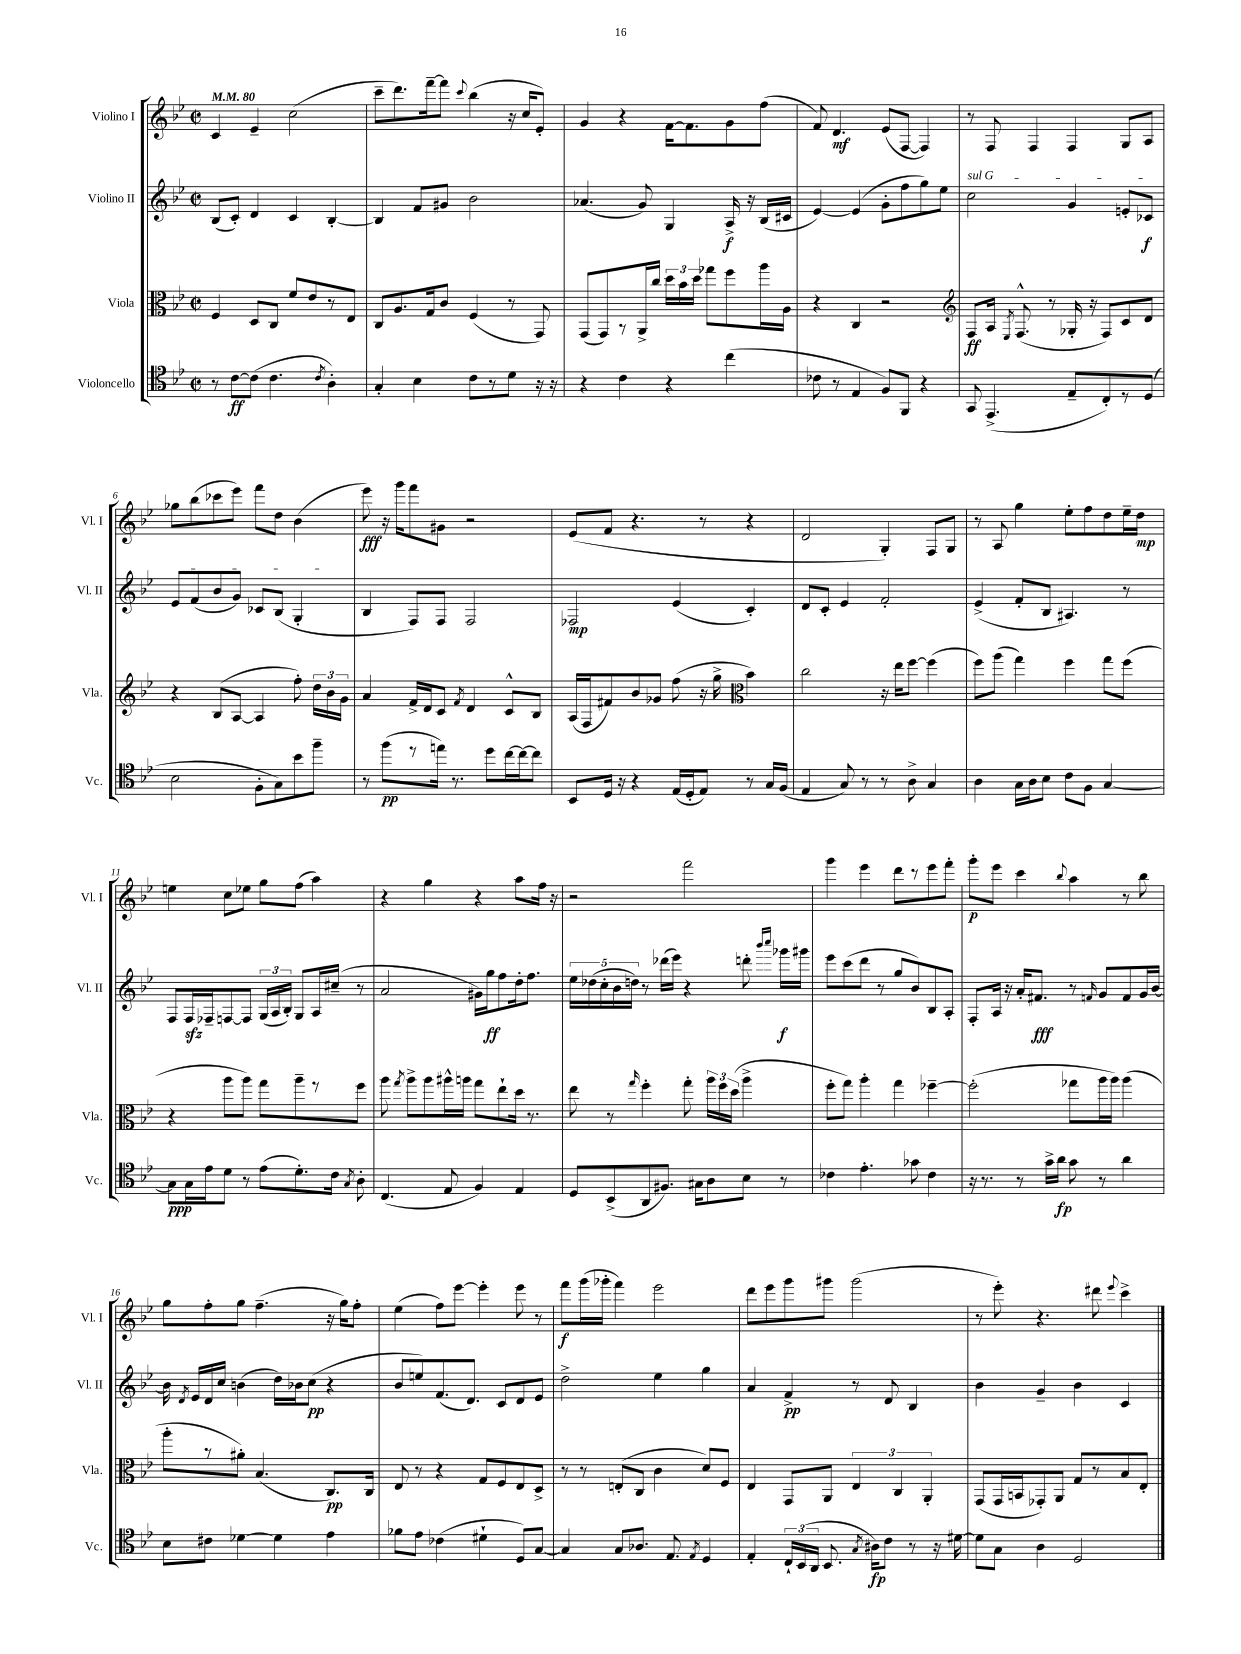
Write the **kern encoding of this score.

**kern	**dynam	**kern	**dynam	**kern	**dynam	**kern	**dynam
*part4	*part4	*part3	*part3	*part2	*part2	*part1	*part1
*staff4	*staff4	*staff3	*staff3	*staff2	*staff2	*staff1	*staff1
*I"Violoncello	*	*I"Viola	*	*I"Violino II	*	*I"Violino I	*
*I'Vc.	*	*I'Vla.	*	*I'Vl. II	*	*I'Vl. I	*
*clefC4	*	*clefC3	*	*clefG2	*	*clefG2	*
*k[b-e-]	*	*k[b-e-]	*	*k[b-e-]	*	*k[b-e-]	*
*M2/2	*	*M2/2	*	*M2/2	*	*M2/2	*
*met(c|)	*	*met(c|)	*	*met(c|)	*	*met(c|)	*
*MM80	*	*MM80	*	*MM80	*	*MM80	*
=1	=1	=1	=1	=1	=1	=1	=1
8r	.	4F/	.	(8B-/L	.	4c/	.
[8c\L	ff	.	.	8c'/J)	.	.	.
(8c\J]	.	8D/L	.	4d/	.	4e-~/	.
4.c\	.	8C/J	.	.	.	.	.
.	.	8f/L	.	4c/	.	(2cc\	.
.	.	8e-/	.	.	.	.	.
8qc/	.	.	.	.	.	.	.
4A'\)	.	8r	.	[4B-'/	.	.	.
.	.	8E-/J	.	.	.	.	.
=2	=2	=2	=2	=2	=2	=2	=2
4G'/	.	8C/L	.	4B-/]	.	8ccc~\L	.
.	.	8.A/	.	.	.	8.ddd\)	.
4B-\	.	.	.	8f/L	.	.	.
.	.	16G/k	.	.	.	[16fff~\k	.
.	.	8c/J	.	8g#X/J	.	8fff\J]	.
.	.	.	.	.	.	8qqccc/	.
8c\L	.	(4F/	.	2b-\	.	(4bb-\	.
8r	.	.	.	.	.	.	.
8d\J	.	8r	.	.	.	16r	.
.	.	.	.	.	.	16cc/KL	.
16r	.	8GG/)	.	.	.	8e-'/J)	.
16r	.	.	.	.	.	.	.
=3	=3	=3	=3	=3	=3	=3	=3
4r	.	(8GG/L	.	(4.a-X/	.	4g/	.
.	.	8GG/)	.	.	.	.	.
4c\	.	8r	.	.	.	4r	.
.	.	16AA^/L	.	8g/)	.	.	.
.	.	16cc/JJ	.	.	.	.	.
4r	.	24dd\LL	.	4G/	.	[16f\KL	.
.	.	24b-\	.	.	.	.	.
.	.	.	.	.	.	8.f\]	.
.	.	24dd\JJ	.	.	.	.	.
.	.	8gg-X\L	.	.	.	.	.
(4cc\	.	8ff\	.	16A^/	f	8g\	.
.	.	.	.	16r	.	.	.
.	.	16aa\L	.	(16B-/LL	.	(8ff\J	.
.	.	16A\JJ	.	16c#X/JJ	.	.	.
=4	=4	=4	=4	=4	=4	=4	=4
8c-X\	.	4r	.	[4e-/)	.	8f/)	.
8r	.	.	.	.	.	4.d/	mf
4E-/	.	4C/	.	(4e-/]	.	.	.
8F/L)	.	2r	.	8g'\L	.	(8e-/L	.
8FF/J	.	.	.	8ff\	.	[8F/J	.
4r	.	.	.	8gg\)	.	4F/])	.
.	.	.	.	8ee-\J	.	.	.
=5	=5	=5	=5	=5	=5	=5	=5
*	*	*clefG2	*	*	*	*	*
!	!	!	!	!LO:TX:a:i:t=sul G	!	!	!
8GG/	.	8F/L	ff	2cc\	.	8r	.
(4.EE-^/	.	16A/Jk	.	.	.	8F/	.
.	.	8qE-/	.	.	.	.	.
.	.	(8.F^^/	.	.	.	.	.
.	.	.	.	.	.	4F/	.
.	.	8r	.	.	.	.	.
8E-~/L	.	16G-X'/	.	4g/	.	4F/	.
.	.	16r	.	.	.	.	.
8C'/)	.	8F/L)	.	.	.	.	.
8r	.	8c/	.	8en'/L	.	8G/L	.
(8D/J	.	8d/J	.	8c-X/J	f	8A/J	.
!!LO:LB:g=z
=6	=6	=6	=6	=6	=6	=6	=6
2B-\	.	4r	.	8e-/L	.	8gg-X\L	.
.	.	.	.	(8f/	.	(8bb-\	.
.	.	(8B-/L	.	8b-/	.	8ccc-X\	.
.	.	[8A/J	.	8g/J)	.	8eee-\J)	.
8F'\L	.	4A/]	.	8c-X/L	.	8fff\L	.
8G\)	.	.	.	(8B-/J	.	8dd\J	.
8b-\	.	8ff'\)	.	4G'/	.	(4b-\	.
8ff~\J	.	24dd\LL	.	.	.	.	.
.	.	24b-\	.	.	.	.	.
.	.	24g\JJ	.	.	.	.	.
=7	=7	=7	=7	=7	=7	=7	=7
8r	.	4a/	.	4B-/	.	8eee-\)	fff
(8ff\L	pp	.	.	.	.	16r	.
.	.	.	.	.	.	16ggg\KL	.
8r	.	16f^/LL	.	8F/L)	.	8fff\	.
.	.	16d/J	.	.	.	.	.
16een\Jk)	.	8c/J	.	8F/J	.	8g#X\J	.
8.r	.	.	.	.	.	.	.
.	.	8qf/	.	.	.	.	.
.	.	4d/	.	2F/	.	2r	.
8dd\L	.	.	.	.	.	.	.
[16cc\L	.	8c^^/L	.	.	.	.	.
16cc\J_	.	.	.	.	.	.	.
8cc\J]	.	8B-/J	.	.	.	.	.
=8	=8	=8	=8	=8	=8	=8	=8
8BB-/L	.	(16A/LL	.	2F-X/	mp	(8e-/L	.
.	.	16F/J	.	.	.	.	.
16D/Jk	.	8f#X/)	.	.	.	8f/J	.
16r	.	.	.	.	.	.	.
4r	.	8b-/	.	.	.	4.r	.
.	.	8g-X/J	.	.	.	.	.
(16E-/LL	.	(8ff\	.	(4e-/	.	.	.
16D'/J	.	.	.	.	.	.	.
8E-/J)	.	16r	.	.	.	8r	.
.	.	16gg^\	.	.	.	.	.
*	*	*clefC3	*	*	*	*	*
8r	.	4b-\)	.	4c'/)	.	4r	.
16G/LL	.	.	.	.	.	.	.
(16F/JJ	.	.	.	.	.	.	.
=9	=9	=9	=9	=9	=9	=9	=9
4E-/	.	2cc\	.	8d/L	.	2d/	.
.	.	.	.	8c'/J	.	.	.
8G/)	.	.	.	4e-/	.	.	.
8r	.	.	.	.	.	.	.
8r	.	16r	.	2f'/	.	4G'/)	.
.	.	16ee-\KL	.	.	.	.	.
8A^\	.	[8ff\J	.	.	.	.	.
4G/	.	(4ff\]	.	.	.	8F/L	.
.	.	.	.	.	.	8G/J	.
=10	=10	=10	=10	=10	=10	=10	=10
4A\	.	8ff\L)	.	(4e-^/	.	8r	.
.	.	(8aa\J	.	.	.	8A/	.
16G\LL	.	4gg\)	.	8f'/L	.	4gg\	.
16A\J	.	.	.	.	.	.	.
8B-\J	.	.	.	8B-/J	.	.	.
8c\L	.	4ff\	.	4.A#X/)	.	8ee-'\L	.
8F\J	.	.	.	.	.	8ff\	.
[4G/	.	8gg\L	.	.	.	8dd\	.
.	.	(8ff\J	.	8r	.	16ee-~\L	.
.	.	.	.	.	.	16dd\JJ	mp
!!LO:LB:g=z
=11	=11	=11	=11	=11	=11	=11	=11
8G\L]	ppp	4r	.	8F/L	.	4een\	.
16G\L	.	.	.	16Fzz/L	.	.	.
16e-\J	.	.	.	16F-X~/J	.	.	.
8d\J	.	8aa\L	.	[8Fn/	.	8cc\L	.
8r	.	8aa\J)	.	8F/J]	.	8ee-X\J	.
(8e-\L	.	8gg\L	.	(24G/LL	.	8gg\L	.
.	.	.	.	24A/	.	.	.
.	.	.	.	24B-'/JJ)	.	.	.
8.d'\)	.	8aa~\	.	8G/L	.	(8ff\J	.
.	.	8r	.	16A/L	.	4aa\)	.
16c\Jk	.	.	.	(16cc#X~/JJ	.	.	.
8qG/	.	.	.	.	.	.	.
8A'\	.	8ff\J	.	8r	.	.	.
=12	=12	=12	=12	=12	=12	=12	=12
(4.C/	.	8aa\	.	2a/	.	4r	.
.	.	8qgg/	.	.	.	.	.
.	.	8aa^\L	.	.	.	.	.
.	.	8aa\	.	.	.	4gg\	.
8E-/	.	16aa#X^^\L	.	.	.	.	.
.	.	16aan\JJ	.	.	.	.	.
4F/)	.	8gg\L	.	16g#X\LL)	.	4r	.
.	.	.	.	16gg\J	ff	.	.
.	.	8ee-`\	.	8ff\	.	.	.
4E-/	.	16dd\Jk	.	16dd'\k	.	8aa\L	.
.	.	8.r	.	8.ff\J	.	.	.
.	.	.	.	.	.	16ff\Jk	.
.	.	.	.	.	.	16r	.
=13	=13	=13	=13	=13	=13	=13	=13
8D/L	.	8ee-\	.	20ee-\LL	.	2r	.
.	.	.	.	(20dd-X\	.	.	.
.	.	.	.	20cc'\	.	.	.
(8BB-^/	.	8r	.	.	.	.	.
.	.	.	.	20b-\	.	.	.
.	.	.	.	20ddn\JJ)	.	.	.
.	.	16qqgg/	.	.	.	.	.
8AA/	.	4ff'\	.	8r	.	.	.
8.F#X/J)	.	.	.	(16ddd-X\LL	.	.	.
.	.	.	.	16eee-\JJ)	.	.	.
.	.	8gg'\	.	4r	.	2fff\	.
16G#X\KL	.	.	.	.	.	.	.
8A\	.	24aa\LL	.	.	.	.	.
.	.	24ff\	.	.	.	.	.
.	.	(24dd\JJ	.	.	.	.	.
8B-\J	.	4aa^\	.	8dddn'\	.	.	.
.	.	.	.	16qqbbb-/LL	.	.	.
.	.	.	.	16qqcccc/JJ	.	.	.
8r	.	.	.	16ggg-X\LL	f	.	.
.	.	.	.	16ggg#X\JJ	.	.	.
=14	=14	=14	=14	=14	=14	=14	=14
4c-X\	.	8ff'\L	.	8eee-\L	.	4ggg\	.
.	.	8gg\J)	.	(8ccc\	.	.	.
4.e-'\	.	4aa'\	.	8ddd\J	.	4eee-\	.
.	.	.	.	8r	.	.	.
.	.	4gg\	.	8gg/L	.	8ddd\L	.
8g-X\	.	.	.	8b-/)	.	8r	.
4c-\	.	[4ff-X~\	.	8B-/	.	8eee-\	.
.	.	.	.	8A'/J	.	8fff'\J	.
=15	=15	=15	=15	=15	=15	=15	=15
16r	.	(2ff-'\]	.	8F'/L	.	8ggg'\L	p
8.r	.	.	.	.	.	.	.
.	.	.	.	16A/Jk	.	8eee-\J	.
.	.	.	.	16r	.	.	.
8r	.	.	.	16a'/KL	.	4ccc\	.
.	.	.	.	8.f#X/J	fff	.	.
16g^\LL	.	.	.	.	.	.	.
16a\JJ	fp	.	.	.	.	.	.
.	.	.	.	.	.	8qqbb-/	.
8g\	.	8gg-X\L	.	8r	.	4aa\	.
.	.	.	.	16qqfn/	.	.	.
8r	.	16aa\L	.	8g/L	.	.	.
.	.	16aa\JJ)	.	.	.	.	.
4a\	.	(4aa\	.	8f/	.	8r	.
.	.	.	.	16g/L	.	8bb-\	.
.	.	.	.	[16b-/JJ	.	.	.
!!LO:LB:g=z
=16	=16	=16	=16	=16	=16	=16	=16
8B-\L	.	8aa'\L	.	16b-\]	.	8gg\L	.
.	.	.	.	8qd/	.	.	.
.	.	.	.	16e-/LL	.	.	.
8c#X\J	.	8r	.	16d/	.	8ff'\	.
.	.	.	.	16cc/JJ	.	.	.
[4d-X\	.	8a#X'\J)	.	(4bn\	.	8gg\J	.
.	.	(4.B-/	.	.	.	(4.ff~\	.
4d-\]	.	.	.	16dd\LL)	.	.	.
.	.	.	.	16b-X\J	.	.	.
.	.	.	.	(8cc\J	pp	.	.
4e-\	.	8.C/L)	pp	4r	.	16r	.
.	.	.	.	.	.	16gg\KL)	.
.	.	.	.	.	.	8ff'\J	.
.	.	16C/Jk	.	.	.	.	.
=17	=17	=17	=17	=17	=17	=17	=17
8f-X\L	.	8E-/	.	8b-/L	.	(4ee-\	.
8e-\J	.	8r	.	8een/)	.	.	.
(4c-X\	.	4r	.	(8.f/	.	8ff\L)	.
.	.	.	.	.	.	[8eee-\J	.
.	.	.	.	8.d/J)	.	.	.
4d#X`\	.	8G/L	.	.	.	4eee-'\]	.
.	.	8F/	.	8c/L	.	.	.
8D/L)	.	8E-/	.	8d/	.	8eee-\	.
[8G/J	.	8D^/J	.	8e-/J	.	8r	.
=18	=18	=18	=18	=18	=18	=18	=18
4G/]	.	8r	.	2dd^\	.	8fff\L	f
.	.	8r	.	.	.	(16ggg\L	.
.	.	.	.	.	.	16ggg-X'\JJ	.
8G/L	.	(8En'/L	.	.	.	4fff\)	.
8.A-X/J	.	8C/J	.	.	.	.	.
.	.	4c\	.	4ee-\	.	2eee-\	.
8.E-/	.	.	.	.	.	.	.
8qE-/	.	.	.	.	.	.	.
4D/	.	8d/L)	.	4gg\	.	.	.
.	.	8F/J	.	.	.	.	.
=19	=19	=19	=19	=19	=19	=19	=19
4E-'/	.	4E-/	.	4a/	.	8ddd\L	.
.	.	.	.	.	.	8eee-\	.
24C`/LL	.	8GG/L	.	4f^/	pp	8ggg\	.
(24BB-/	.	.	.	.	.	.	.
24AA/JJ	.	.	.	.	.	.	.
8.BB-/	.	8AA/J	.	.	.	8ggg#X\J	.
.	.	6E-/	.	8r	.	(2ggg#\	.
8qG/	.	.	.	.	.	.	.
16A#X\KL)	fp	.	.	.	.	.	.
8c\J	.	.	.	8d/	.	.	.
.	.	6C/	.	.	.	.	.
8r	.	.	.	4B-/	.	.	.
.	.	6AA'/	.	.	.	.	.
16r	.	.	.	.	.	.	.
[16d#X\	.	.	.	.	.	.	.
=20	=20	=20	=20	=20	=20	=20	=20
8d#\L]	.	(8GG/L	.	4b-\	.	8r	.
8G\J	.	16GG/L	.	.	.	8eee-'\)	.
.	.	16BBn/J	.	.	.	.	.
4A\	.	8GG-X'/)	.	4g~/	.	4.r	.
.	.	8AA/J	.	.	.	.	.
2D/	.	8G/L	.	4b-\	.	.	.
.	.	8r	.	.	.	8ddd#X\	.
.	.	.	.	.	.	8qqeee-/	.
.	.	8B-/	.	4c/	.	4ccc^\	.
.	.	8E-'/J	.	.	.	.	.
==	==	==	==	==	==	==	==
*-	*-	*-	*-	*-	*-	*-	*-
